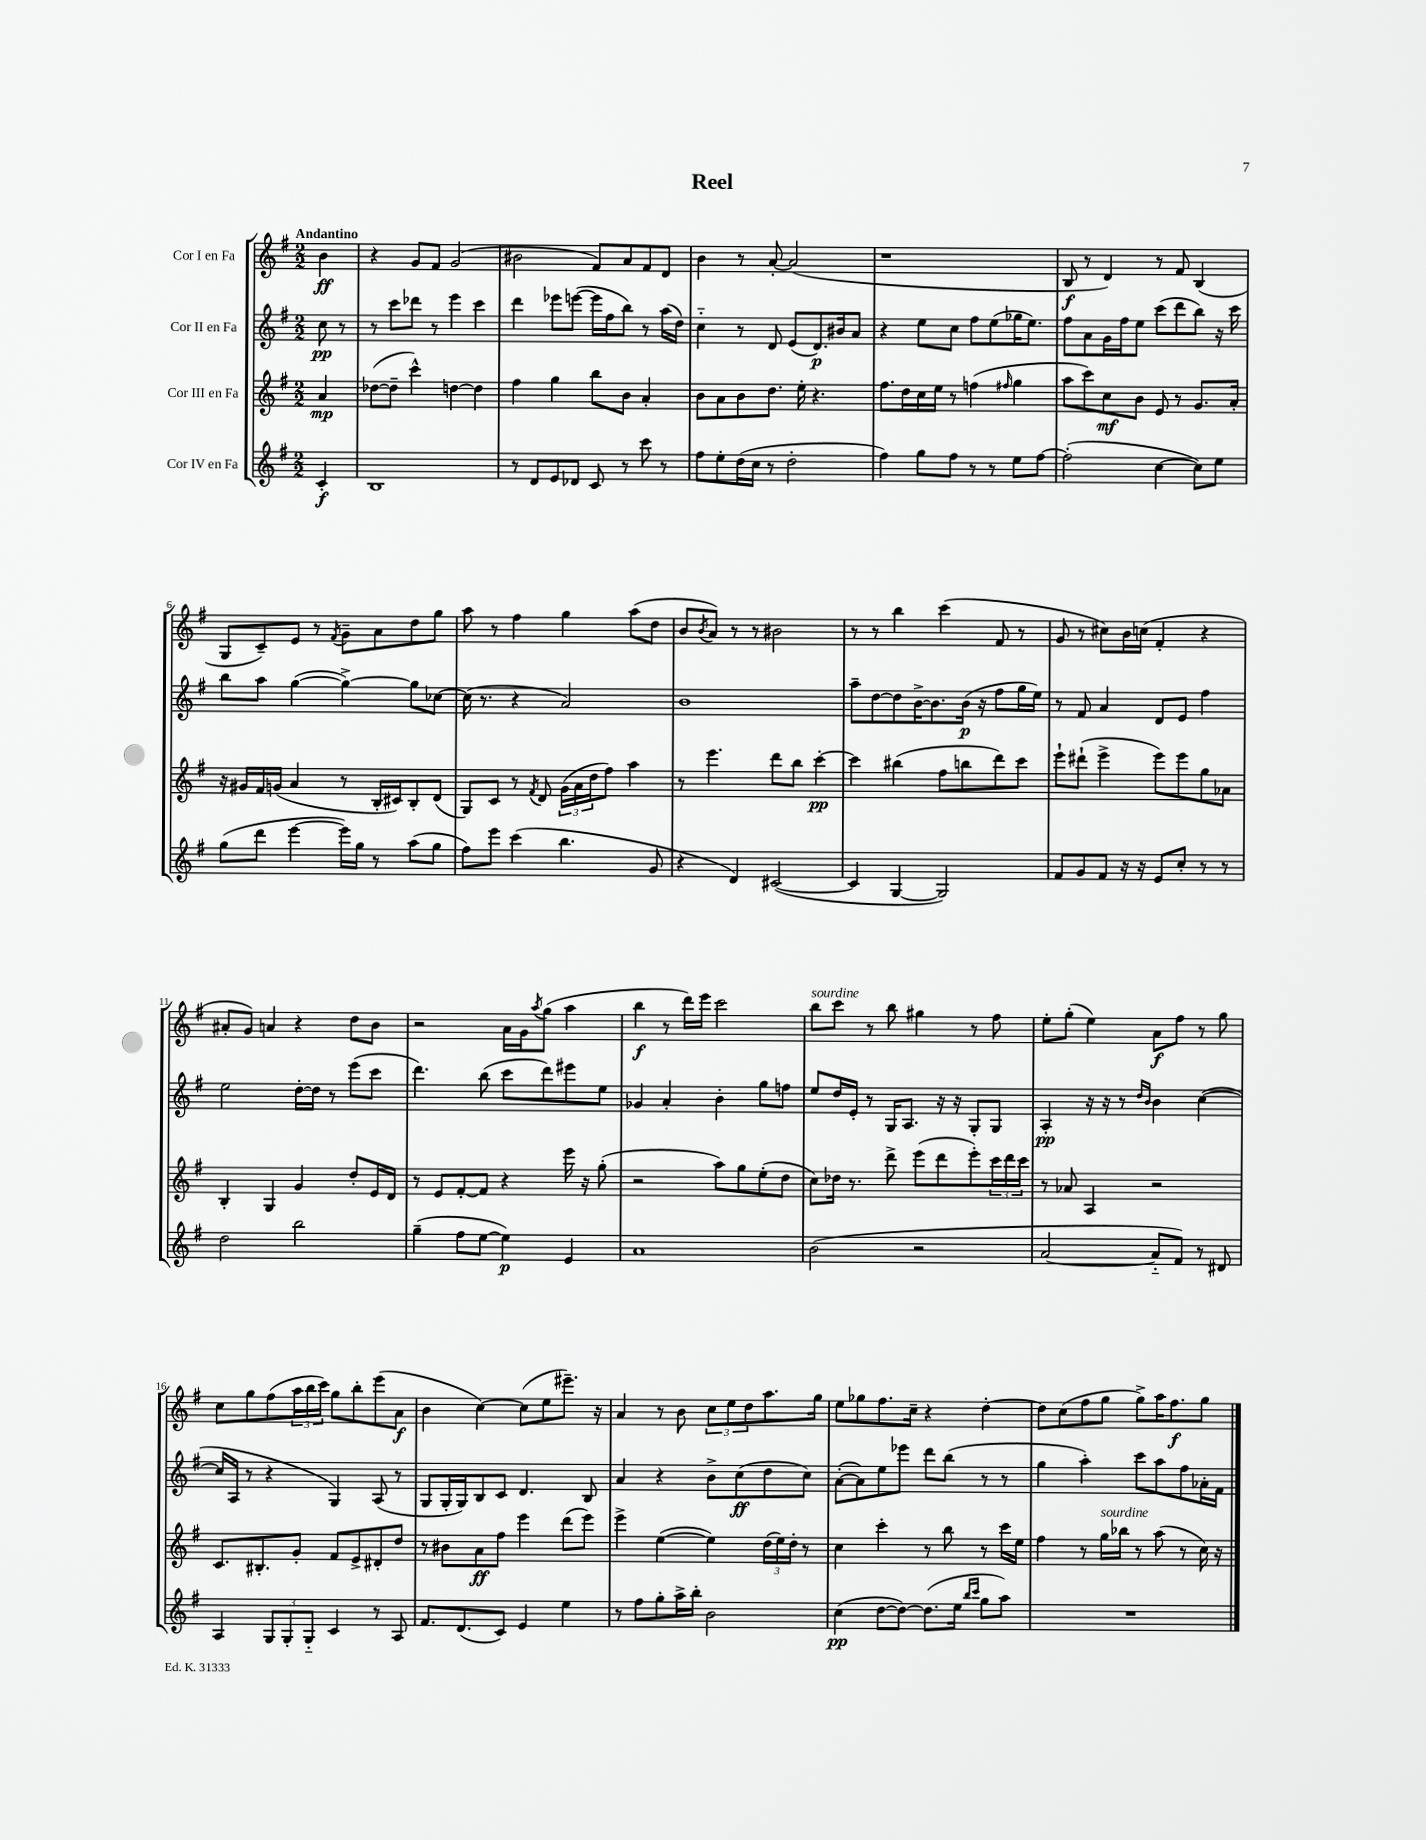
\header { title = "Reel" }
<<
\new StaffGroup <<
\new Staff = "s0" \with { instrumentName = "Cor I en Fa" } {
    \clef treble \key g \major \numericTimeSignature \time 2/2 \partial 4 \tempo "Andantino"
    b'4\ff |
    r4 g'8 fis'8 g'2( |
    bis'2 fis'8) a'8 fis'8 d'8 |
    b'4 r8 a'8~-. a'2( |
    r1 |
    b8\f r8 d'4) r8 fis'8 b4( |
    g8 c'8--) e'8 r8 \acciaccatura { fis'8 } g'8-- a'8 d''8 g''8 |
    a''8 r8 fis''4 g''4 a''8( d''8 |
    b'8 \acciaccatura { b'8 } a'8) r8 r8 bis'2 |
    r8 r8 b''4 c'''4( fis'8 r8 |
    g'8 r8 cis''8) b'16 c''16( fis'4-. r4 |
    ais'8-. g'8) a'4 r4 d''8 b'8 |
    r2 a'16 g'16 \acciaccatura { a''8 } g''8( a''4 |
    b''4\f r8 d'''16) e'''16 c'''2 |
    b''8^\markup { \italic "sourdine" } c'''8 r8 b''8 gis''4 r8 fis''8 |
    e''8-. g''8-.( e''4) a'8\f fis''8 r8 g''8 |
    c''8 g''8 fis''8( \tuplet 3/2 { a''16 b''16 c'''16) } g''8 b''8-. e'''8( a'8\f |
    b'4 c''4~) c''8( e''8 eis'''8.--) r16 |
    a'4 r8 b'8 \tuplet 3/2 { c''8 e''8 d''8 } a''8. g''16 |
    e''8 ges''8 fis''8. c''16-- r4 d''4~-. |
    d''8 c''8( fis''8 g''8 g''8->) a''16 fis''8.\f g''8 \bar "|." |
}
\new Staff = "s1" \with { instrumentName = "Cor II en Fa" } {
    \clef treble \key g \major \numericTimeSignature \time 2/2 \partial 4
    c''8\pp r8 |
    r8 c'''8 des'''8 r8 e'''4 c'''4 |
    d'''4 ees'''8 e'''8~( e'''16 fis''16 b''8) r8 a''16( d''16) |
    c''4-_ r8 d'8 e'8( d'8.\p) bis'16 a'8 |
    r4 e''8 c''8 fis''8 e''8( ges''16 e''8.) |
    fis''8 a'8 g'16 fis''16 e''8 c'''8( d'''8 b''8) r16 c'''16 |
    b''8 a''8 g''4~( g''4~->) g''8 ces''8~ |
    ces''16( r8. r4 a'2) |
    b'1 |
    a''8-- d''8~ d''8 b'16~-> b'8. b'16\p( r16 fis''8 g''16 e''16) |
    r8 fis'8 a'4 d'8 e'8 fis''4 |
    e''2 d''16~-. d''16 r8 e'''8( c'''8 |
    d'''4.) b''8( c'''8 d'''8) eis'''8 e''8 |
    ges'4 a'4-. b'4-. g''8 f''8 |
    e''8 d''16 e'16-. r8 g16 a8. r16 r16 g8-. g8 |
    a4-.\pp r16 r16 r8 \grace { d''16 b'16 } b'4 c''4~( |
    c''16 a16 r8 r4 g4) a8( r8 |
    g8 g16-. g16) b8 c'8 d'4. b8 |
    a'4 r4 b'8-> c''8\ff( d''8 c''8) |
    a'8~-.( a'8) e''8 ees'''8 d'''8 b''8( r8 r8 |
    g''4 a''4-.) c'''8 a''8 fis''8 aes'16-. fis'16 \bar "|." |
}
\new Staff = "s2" \with { instrumentName = "Cor III en Fa" } {
    \clef treble \key g \major \numericTimeSignature \time 2/2 \partial 4
    a'4\mp |
    des''8~( des''8-- c'''4-^) d''4~ d''4 |
    fis''4 g''4 b''8 b'8 a'4-. |
    b'8 a'8 b'8 d''8. e''16-. r4. |
    fis''8. d''16 c''16 e''16 r8 f''4( \grace { fis''16 } g''4 |
    a''8 c'''8) c''8\mf b'8 e'8 r8 g'8. a'16-. |
    r16 gis'16 fis'16 g'16( a'4 r8 b16-. cis'16) b8-. d'8( |
    g8) c'8 r8 \acciaccatura { fis'8 } d'8 \tuplet 3/2 { g'16( a'16 d''16 } fis''8) a''4 |
    r8 e'''4. d'''8 b''8 c'''4~-.\pp |
    c'''4 bis''4( fis''8 b''8 d'''8) c'''8 |
    e'''8-! dis'''8-!( e'''4-> e'''8) e'''8 g''8 aes'8 |
    b4-. g4 g'4 d''8-. e'16 d'16 |
    r8 e'8 fis'8~-. fis'8 r4 e'''16 r16 g''8-.( |
    r2 a''8) g''8 e''8-.( d''8 |
    c''8) des''16 r8. d'''8-> e'''8( d'''8 e'''8-.) \tuplet 3/2 { c'''16 d'''16 c'''16 } |
    r8 aes'8 a4 r2 |
    c'8. bis8.-. g'8-. fis'8 e'8-> dis'8-. d''8 |
    r8 bis'8 a'8\ff fis''8 e'''4 d'''8( e'''8) |
    e'''4-> e''4~( e''4) \tuplet 3/2 { d''16( e''16) d''16-. } r8 |
    c''4 c'''4-. r8 b''8 r8 c'''16 e''16 |
    fis''4 r8 g''16^\markup { \italic "sourdine" } bes''16 r8 a''8( r8 c''16) r16 \bar "|." |
}
\new Staff = "s3" \with { instrumentName = "Cor IV en Fa" } {
    \clef treble \key g \major \numericTimeSignature \time 2/2 \partial 4
    c'4-.\f |
    b1 |
    r8 d'8 e'8 des'8 c'8 r8 c'''8 r8 |
    fis''8 e''8-. d''16( c''16 r8 d''2-. |
    fis''4) g''8 fis''8 r8 r8 e''8 fis''8~ |
    fis''2-.( c''4~ c''8) e''8 |
    g''8( d'''8 e'''4~ e'''16) g''16 r8 a''8( g''8 |
    fis''8) e'''8 c'''4( b''4. g'8 |
    r4 d'4) cis'2~( |
    cis'4 g4~ g2) |
    fis'8 g'8 fis'8 r16 r16 e'8 c''8-. r8 r8 |
    d''2 b''2 |
    g''4--( fis''8 e''8~ e''4\p) e'4 |
    a'1 |
    b'2( r2 |
    a'2~ a'8-_ fis'8) r8 dis'8 |
    a4 \tuplet 3/2 { g8 g8-. g8-_ } c'4 r8 a8 |
    fis'8. d'8.( c'8) e'4 e''4 |
    r8 fis''8 g''8-. a''16-> b''16-. b'2 |
    c''4\pp( d''8~ d''8~) d''8.( e''16 \grace { b''16 c'''16 } g''8 a''8) |
    R1 \bar "|." |
}
>>
>>
